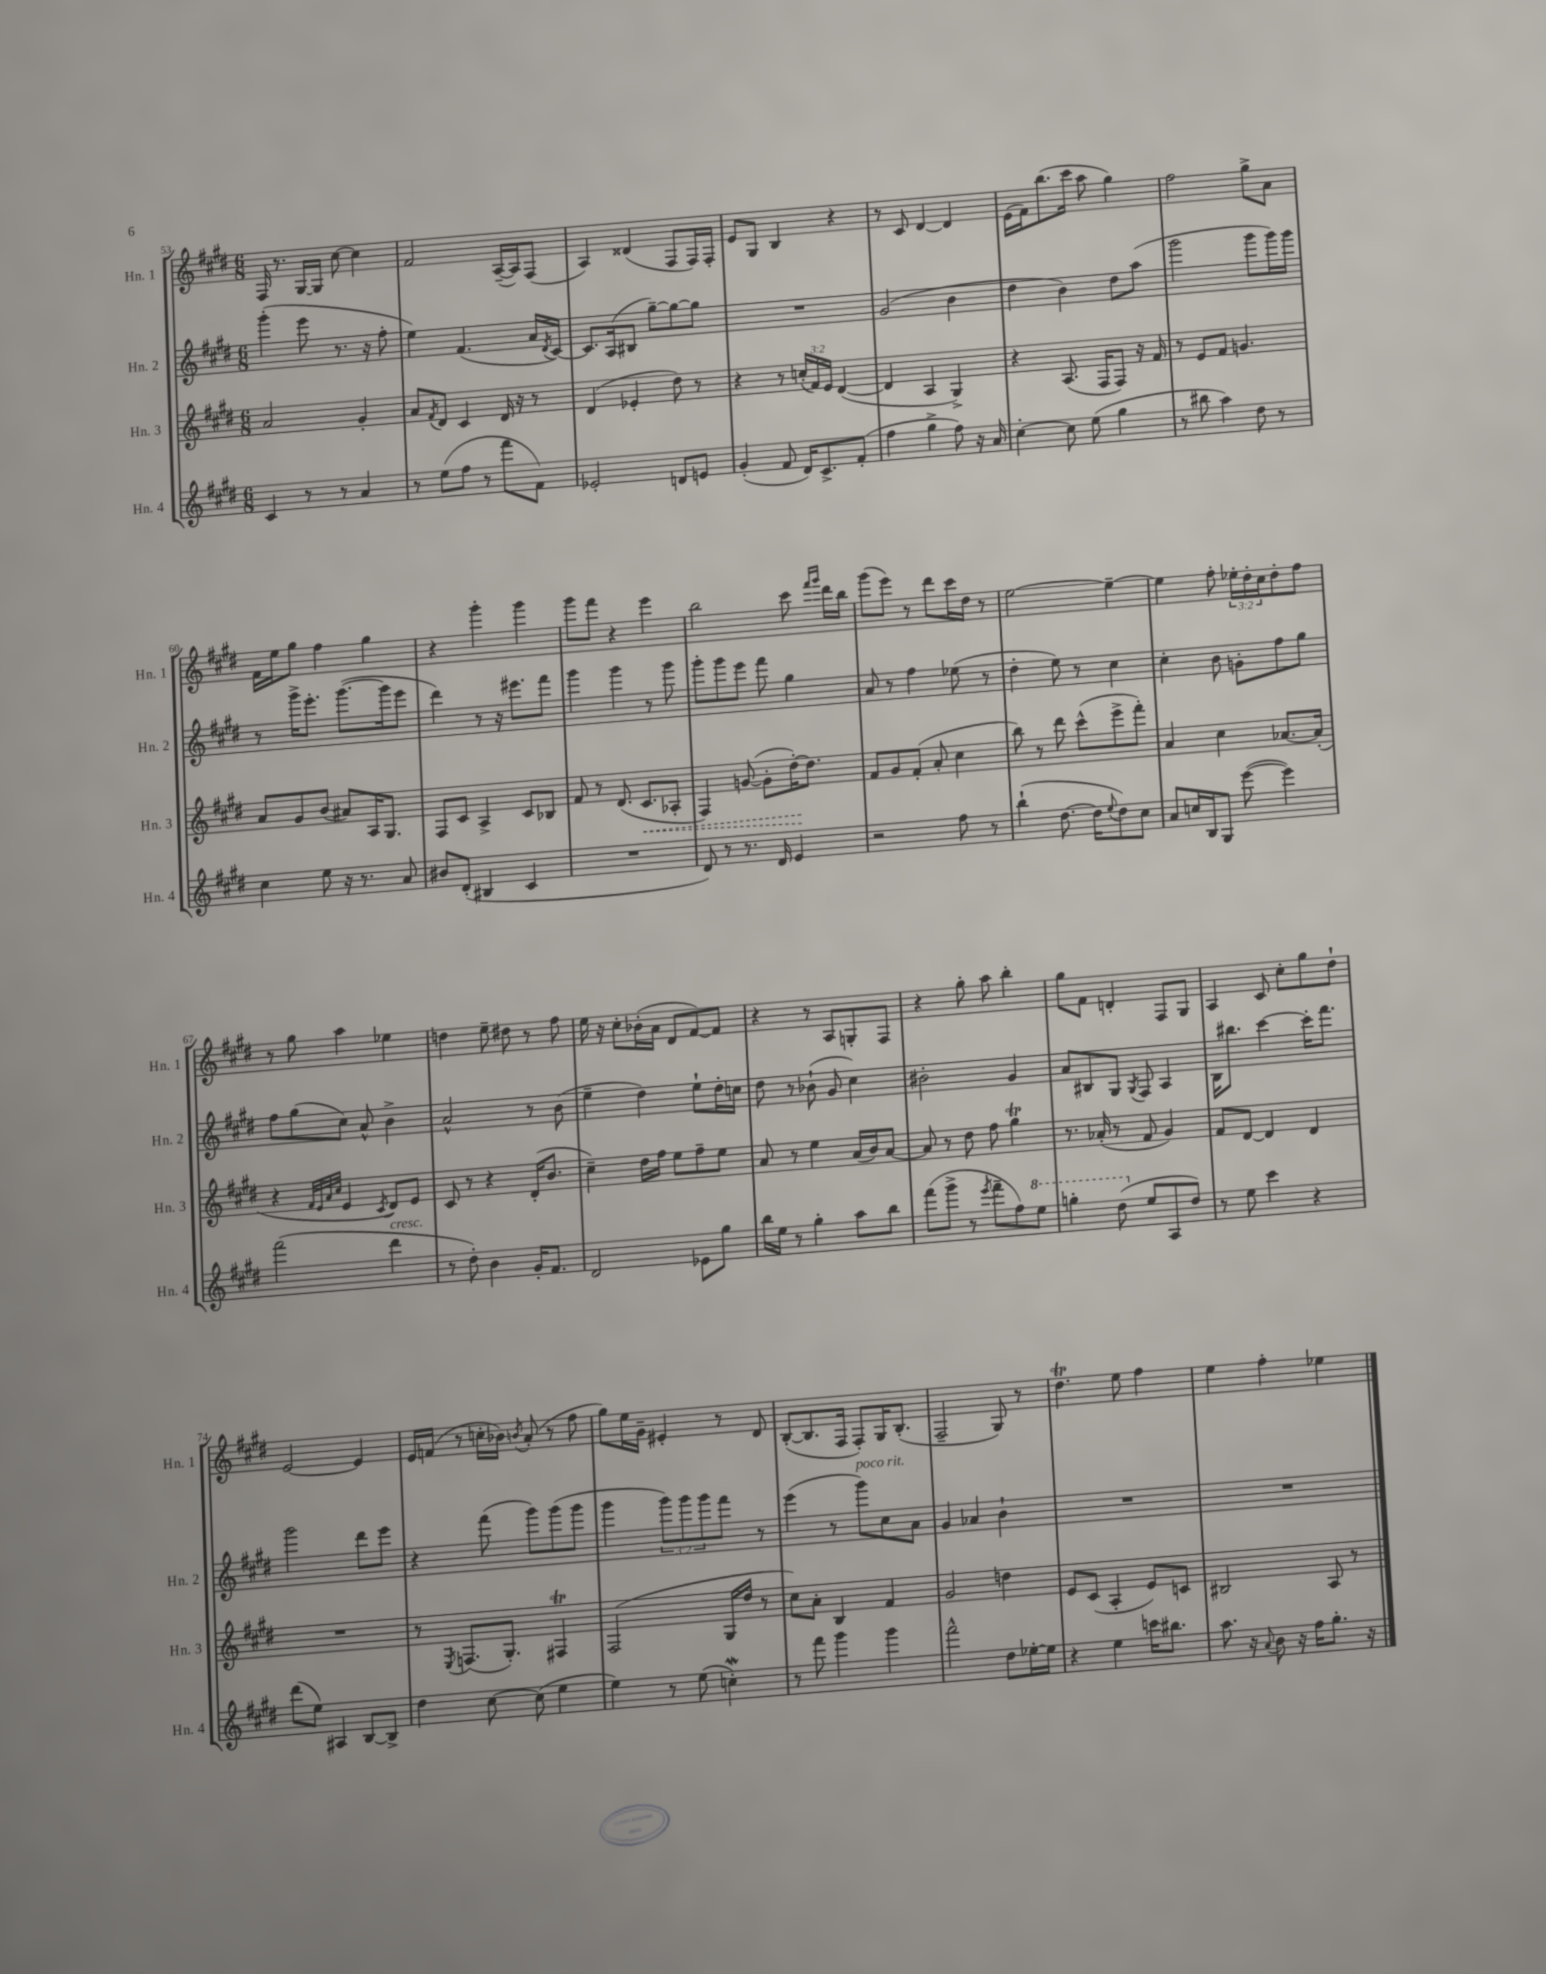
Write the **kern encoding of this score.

**kern	**kern	**dynam	**kern	**kern
*part4	*part3	*part3	*part2	*part1
*staff4	*staff3	*staff3	*staff2	*staff1
*I"Hn. 4	*I"Hn. 3	*	*I"Hn. 2	*I"Hn. 1
*I'Hn. 4	*I'Hn. 3	*	*I'Hn. 2	*I'Hn. 1
*clefG2	*clefG2	*	*clefG2	*clefG2
*k[f#c#g#d#]	*k[f#c#g#d#]	*	*k[f#c#g#d#]	*k[f#c#g#d#]
*M6/8	*M6/8	*	*M6/8	*M6/8
=53	=53	=53	=53	=53
4c#/	2a/	.	(4ggg#'\	16F#/
.	.	.	.	8.r
8r	.	.	8eee\	[16G#/LL
.	.	.	.	16G#/JJ]
8r	.	.	8.r	[8cc#\
4a/	4g#'/	.	.	4cc#\]
.	.	.	16r	.
.	.	.	8ff#'\	.
=54	=54	=54	=54	=54
8r	8a/L	.	4ee\)	2f#/
.	8qf#/	.	.	.
(8ee\L	8d#/J	.	.	.
8ff#\J	4c#/	.	(4.f#/	.
8r	.	.	.	.
8fff#\L	16d#/	.	.	([16A~/LL
.	16r	.	.	16A/J])
8f#\J)	8r	.	16a/LL	(8F#/J
.	.	.	8qd#/	.
.	.	.	[16c#/JJ)	.
=55	=55	=55	=55	=55
2e-X'/	(4d#/	.	8.c#/L]	4A/)
.	.	.	(16A/k	.
.	4e-X'/	.	8B#X/J	(4d##X/
.	.	.	[8gg#~\L)	.
8dn/L	8dd#\)	.	8gg#\_	8F#/L
8en/J	8r	.	8gg#\J]	16F#/L)
.	.	.	.	16F#'/JJ
=56	=56	=56	=56	=56
(4g#'/	4r	.	2.r	8e/L
.	.	.	.	8G#/J
8f#/	8r	.	.	4B/
16d#/KL)	(24ccn'/LL	.	.	.
.	24f#/)	.	.	.
8.c#^/	.	.	.	.
.	24e/JJ	.	.	.
.	([4d#/	.	.	4r
(8f#'/J	.	.	.	.
=57	=57	=57	=57	=57
4ff#\	4d#/]	.	(2g#/	8r
.	.	.	.	8c#/
4gg#^\	4A/	.	.	[4d#/
8ff#\)	4G#^/)	.	4b\	4d#/]
16r	.	.	.	.
16a/	.	.	.	.
=58	=58	=58	=58	=58
[4cc#'\	4r	.	4dd#\	(16e\LL
.	.	.	.	16f#\J)
.	.	.	.	(8.bb\
8cc#\]	(8.A/	.	4b\)	.
.	.	.	.	16ccc#\Jk
(8ee\	.	.	.	8aa\
.	16F#/KL	.	.	.
4gg#\	8F#/J)	.	8dd#\L	4gg#\)
.	16r	.	(8aa\J	.
.	16f#/	.	.	.
=59	=59	=59	=59	=59
8r	8r	.	2ggg#\	2ff#\
8bb#X\	8e/L	.	.	.
4aa\)	8f#/J	.	.	.
.	4.gn/	.	.	.
8dd#\	.	.	8ggg#\L	8gg#^\L
8r	.	.	16ggg#\L)	8a\J
.	.	.	16ggg#\JJ	.
!!LO:LB:g=z
=60	=60	=60	=60	=60
4cc#\	8a/L	.	8r	16f#\LL
.	.	.	.	16ee\J
.	8g#/	.	16ggg#^\KL	8gg#\J
.	.	.	8.eee'\J	.
8ee\	(8b/J	.	.	4ff#\
16r	8a#X/L)	.	([8.ggg#\L	.
8.r	.	.	.	.
.	16A/K	.	.	4gg#\
.	8.G#/J	.	16ggg#\k]	.
8a/	.	.	8eee\J	.
=61	=61	=61	=61	=61
8b#X/L	8F#/L	.	4ddd#\)	4r
(8d#'/J	8c#/J	.	.	.
4B#X/	4A^/	.	8r	4ggg#'\
.	.	.	16r	.
.	.	.	8.eee#X\L	.
4c#/	8c#/L	.	.	4ggg#\
.	8B-X/J	.	8fff#\J	.
=62	=62	=62	=62	=62
2.r	8f#/	.	4ggg#\	8ggg#\L
.	8r	.	.	8fff#\J
.	(8.d#/	.	4ggg#\	4r
!	!	!LO:HP:b	!	!
.	8.c#/L	<	.	.
.	.	.	8r	4eee\
.	8A-X'/J	.	8ggg#\	.
=63	=63	=63	=63	=63
8d#/)	4F#/)	.	8ggg#'\L	2bb\
8r	.	.	8ggg#\	.
8.r	([8gn/	.	8eee\J	.
.	8g'\L]	.	8fff#\	.
16d#/	.	.	.	.
4e/	[16dd#'\K)	.	4gg#\	8ccc#\
.	8.dd#\J]	[	.	.
.	.	.	.	16qqfff#/LL
.	.	.	.	16qqggg#/JJ
.	.	.	.	16ddd#\LL
.	.	.	.	16bb\JJ
=64	=64	=64	=64	=64
2r	8f#/L	.	8a/	(8ggg#\L
.	8g#/	.	8r	8eee\J)
.	(8f#'/J	.	4ff#\	8r
.	8a'/	.	.	8ddd#\L
8ff#\	4cc#\	.	(8ee-X\	16ccc#\L
.	.	.	.	16dd#\JJ
8r	.	.	8r	8r
=65	=65	=65	=65	=65
(4bb`\	8bb\)	.	4dd#'\	[2ee\
.	8r	.	.	.
[8.dd#\	8ddd#\	.	8ee\)	.
.	(8ccc#^^\L	.	8r	.
16dd#\KL]	.	.	.	.
8qqee/	.	.	.	.
8dd#\)	8eee^\	.	4cc#\	4ee~\_
8cc#\J	8fff#'\J)	.	.	.
=66	=66	=66	=66	=66
8a/L	4a/	.	4cc#'\	4ee\]
16ccn/L	.	.	.	.
16B/J	.	.	.	.
8G#/J	4cc#\	.	8b\	8ff#'\
([8eee\	.	.	8gn'\L	24ee-X'\LL
.	.	.	.	24dd#'\
.	.	.	.	24cc#\J
4eee\])	[8.a-X/L	.	8ff#\	8dd#'\
.	.	.	8gg#\J	8ff#\J
.	(16a-'/Jk]	.	.	.
!!LO:LB:g=z
=67	=67	=67	=67	=67
(2fff#\	4r	.	8ff#\L	8r
.	.	.	(8gg#\	8gg#\
.	32qqf#/LLL	.	.	.
.	32qqe/	.	.	.
.	32qqa/	.	.	.
.	32qqcc#/JJJ	.	.	.
.	4e/	.	8cc#\J)	4aa\
.	.	.	8a^^/	.
.	8qc#/	.	.	.
!LO:TX:a:i:t=cresc.	!	!	!	!
4ddd#\	8d#/L)	.	4b^\	4ee-X\
.	8e/J	.	.	.
=68	=68	=68	=68	=68
8r	8c#/	.	2a^^/	4ddn\
8dd#'\)	8r	.	.	.
4b\	4r	.	.	8ee~\
.	.	.	.	8dd#X\
16g#'/KL	(16d#'/KL	.	8r	8r
8.f#/J	8.b/J	.	.	.
.	.	.	(8b\	8ff#\
=69	=69	=69	=69	=69
2d#/	4cc#~\)	.	4ee~\	16ee\
.	.	.	.	16r
.	.	.	.	8cc#'\L
.	16dd#\LL	.	4dd#\)	(16b-X'\L
.	16ff#\JJ	.	.	16a\JJ
.	8ee\L	.	.	8d#/L
8e-X\L	8ff#~\	.	8ee`\L	[8f#/)
8gg#\J	8ee\J	.	16dd#'\L	8f#/J]
.	.	.	16ccn\JJ	.
=70	=70	=70	=70	=70
16bb\LL	8a/	.	8dd#\	4r
16ee\JJ	.	.	.	.
8r	8r	.	8r	.
4gg#'\	4ee\	.	(8b-X`\	8r
.	.	.	8g#/	8A/L
8aa\L	(16a/LL	.	4cc#\)	8Gn'/
.	16b/J)	.	.	.
8bb\J	[8a/J	.	.	8F#/J
=71	=71	=71	=71	=71
(8fff#\L	8a/]	.	2b#X'\	4r
8ggg#^\J	8r	.	.	.
8r	8dd#\	.	.	8gg#'\
8qeee/	.	.	.	.
8fff#~\L	8ff#\	.	.	8aa\
8ff#\)	4gg#t\	.	4g#/	4bb'\
*8va	*	*	*	*
8eee\J	.	.	.	.
=72	=72	=72	=72	=72
4gggn'\	8.r	.	8a/L	8gg#\L
.	.	.	8B#X/	8f#\J
.	(16a-X'/	.	.	.
(8ddd#\	8r	.	8G#/J	4dn'/
.	.	.	8qG#/	.
*X8va	*	*	*	*
8ee/L	8f#/	.	8F#/	.
8A/	4g#/)	.	4A/	8F#/L
8dd#/J)	.	.	.	8G#/J
=73	=73	=73	=73	=73
8r	8f#/L	.	16B\KL	4A/
.	.	.	8.bb#X\J	.
8ee\	[8d#/J	.	.	.
4ccc#\	4d#/]	.	[4ccc#\	8c#/
.	.	.	.	8cc#'\L
4r	4d#/	.	16ccc#'\KL]	8gg#\
.	.	.	8.fff#\J	.
.	.	.	.	8dd#`\J
!!LO:LB:g=z
=74	=74	=74	=74	=74
(8ddd#\L	2.r	.	2ggg#\	[2e/
8ee\J)	.	.	.	.
4A#X/	.	.	.	.
[8B/L	.	.	8ddd#\L	4e/]
8B^/J]	.	.	8eee\J	.
=75	=75	=75	=75	=75
4dd#\	8r	.	4r	16e/LL
.	.	.	.	(16fn/JJ
.	8qE/	.	.	.
.	(8.Fn/L	.	.	8r
[8cc#\	.	.	(8fff#\	16ccn'\LL
.	8.G#'/J)	.	.	16b-X\JJ)
.	.	.	.	8qbn/
(8cc#\]	.	.	8ggg#\L)	(8a'/
4ee\	4F#XT/	.	(8ggg#\	8r
.	.	.	8ggg#\J	8ff#\
=76	=76	=76	=76	=76
4ee\)	(2F#/	.	4ggg#\	8gg#\L)
.	.	.	.	16ee\L
.	.	.	.	16g#~\JJ
8r	.	.	12ggg#\L)	4e#X'/
.	.	.	12ggg#\	.
(8ee\	.	.	.	.
.	.	.	12ggg#\	.
4ccnw'\)	16G#/LL	.	8fff#\J	8r
.	16dd#/JJ	.	.	.
.	8r	.	8r	8d#/
=77	=77	=77	=77	=77
8r	8cc#\L)	.	(4eee\	([8B'/L
8fff#\	8a'\J	.	.	8.B/]
4ggg#\	4B/	.	8r	.
.	.	.	.	16F#/Jk
!	!	!	!LO:TX:a:i:t=poco rit.	!
.	.	.	8ggg#\L)	8F#'/L)
4ggg#\	4f#/	.	8cc#\	16G#/K
.	.	.	.	(8.B'/J
.	.	.	8a\J	.
=78	=78	=78	=78	=78
2fff#^^\	2g#/	.	4g#/	2F#~/
.	.	.	4a-X/	.
8dd#\L	4ddn\	.	4b`\	8G#/)
[16ee-X'\L	.	.	.	8r
16ee-\JJ]	.	.	.	.
=79	=79	=79	=79	=79
4r	8e/L	.	2.r	4.dd#t\
.	(8c#/J	.	.	.
4ee\	4A'/	.	.	.
.	.	.	.	8ee\
16cccn\KL	8e/L)	.	.	4ff#\
8.bb#X\J	.	.	.	.
.	8cn/J	.	.	.
=80	=80	=80	=80	=80
8.aa\	2B#X/	.	2.r	4ee\
16r	.	.	.	.
8qqa/	.	.	.	.
8b\	.	.	.	4ff#'\
16r	.	.	.	.
16ff#\KL	.	.	.	.
8.gg#'\J	8A/	.	.	4ee-X\
.	8r	.	.	.
16r	.	.	.	.
==	==	==	==	==
*-	*-	*-	*-	*-
